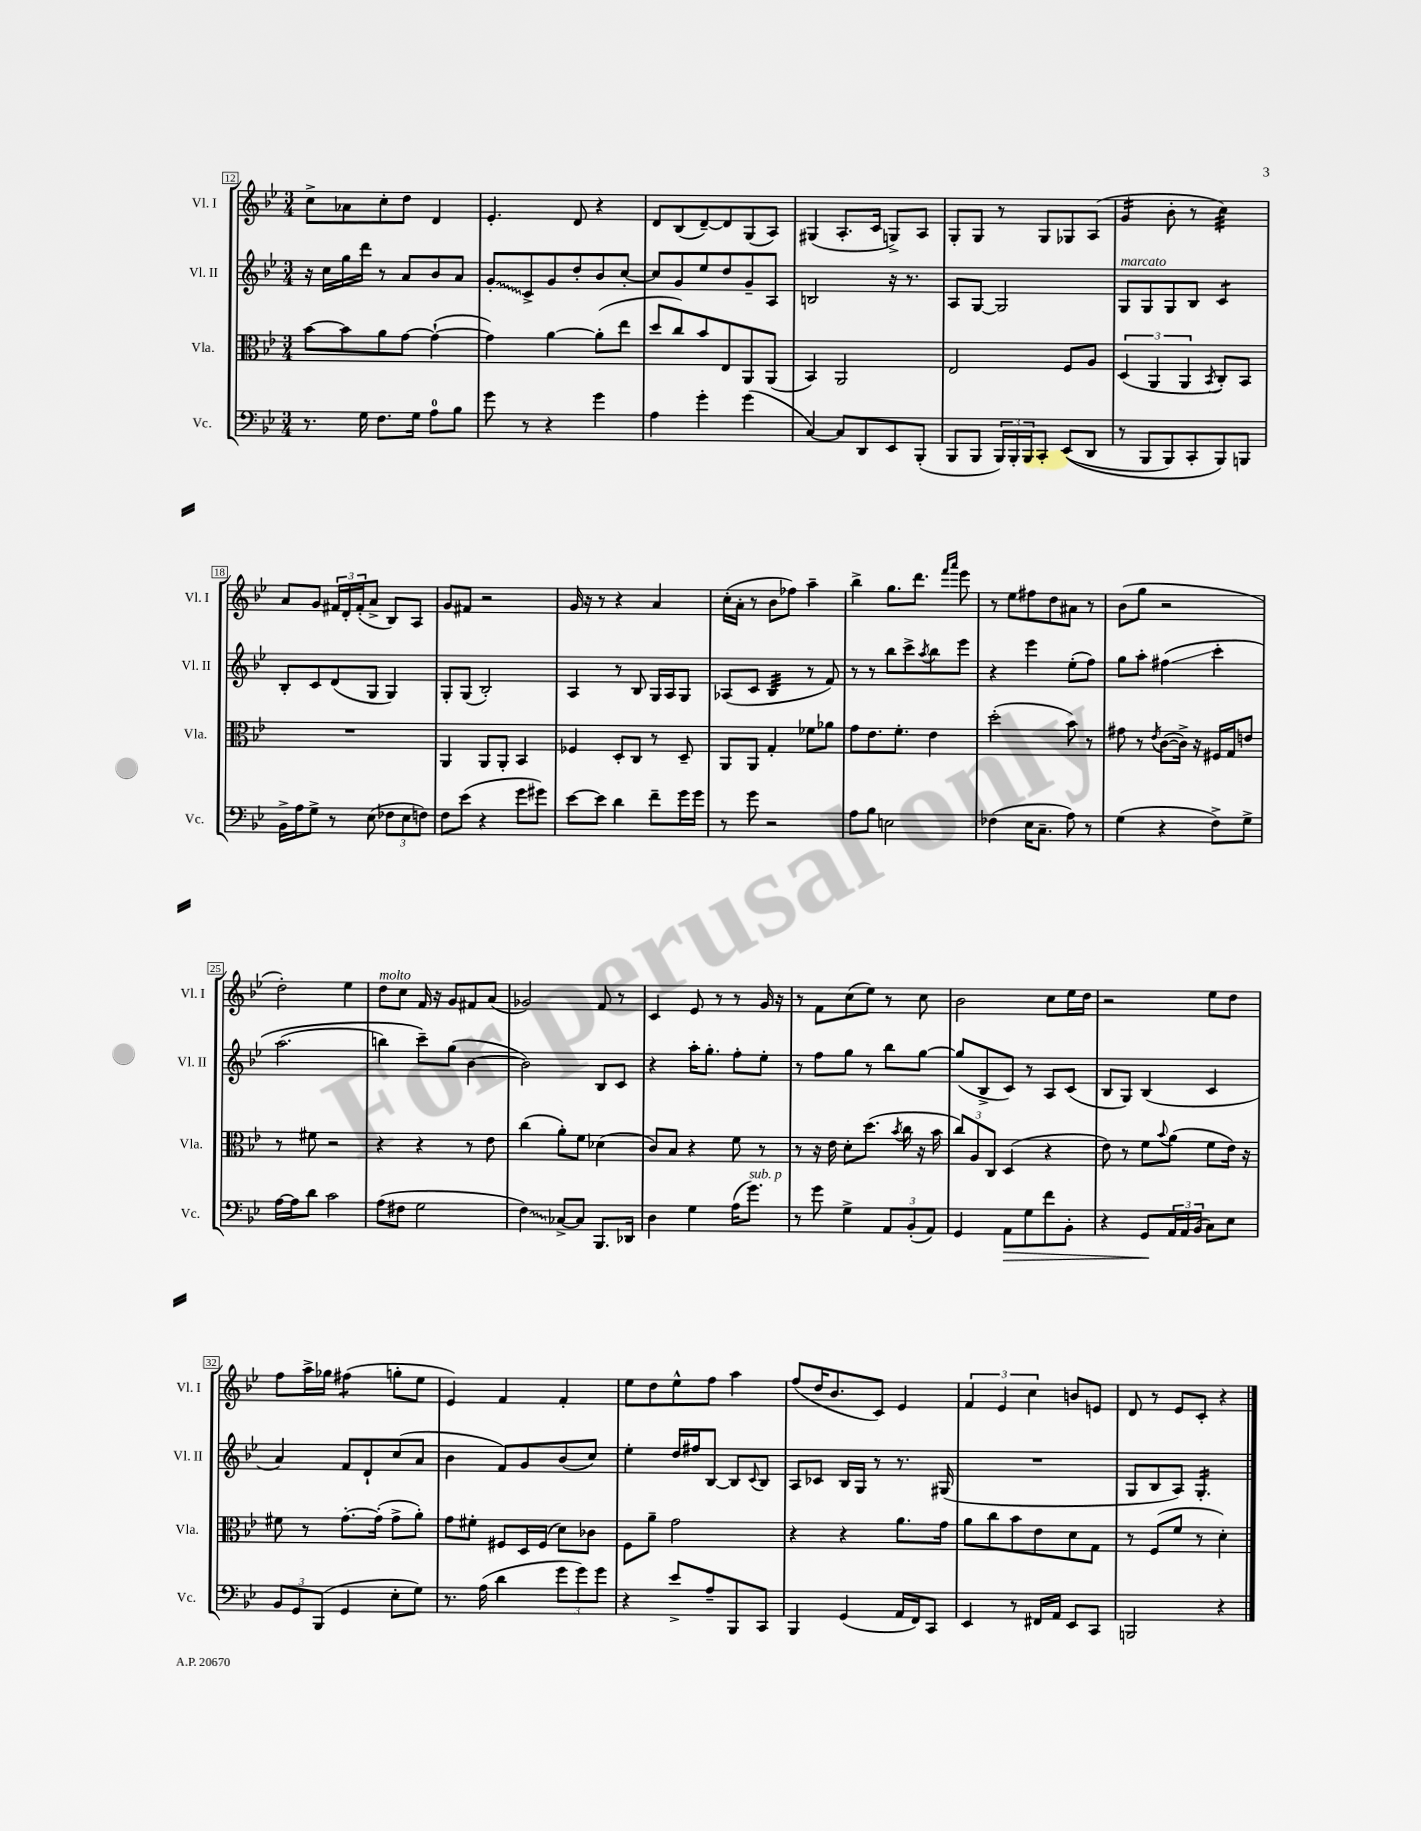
<<
\new StaffGroup <<
\new Staff = "s0" \with { instrumentName = "Vl. I" shortInstrumentName = "Vl. I" } {
    \clef treble \key bes \major \numericTimeSignature \time 3/4
    c''8-> aes'8 c''8-. d''8 d'4 |
    ees'4.-. d'8 r4 |
    d'8 bes8( d'8~--) d'8 g8( a8) |
    gis4( a8.-. c'16 g8->) a8 |
    g8-. g8 r8 g8 ges8 a8( |
    g'4:16 bes'8-. r8 c''4:32) |
    a'8 g'8 \tuplet 3/2 { fis'16 d'16-. fis'16-.( } a'8-> bes8) a8 |
    g'8 fis'8 r2 |
    g'16 r16 r8 r4 a'4 |
    c''16-.( a'16-. r8 bes'8 fes''8) a''4-- |
    bes''4-> g''8. d'''8. \grace { f'''16 a'''16 } ees'''8 |
    r8 ees''8 fis''8 d''8 ais'8 r8 |
    bes'8( g''8 r2 |
    d''2-.) ees''4 |
    d''8^\markup { \italic "molto" } c''8 f'16 r16 g'8 fis'8 a'8( |
    ges'2) f'8 r8 |
    c'4 ees'8 r8 r8 g'16 r16 |
    r8 f'8 c''8( ees''8) r8 c''8 |
    bes'2 c''8 ees''16 d''16 |
    r2 ees''8 d''8 |
    f''8 a''16-> ges''16 fis''4:8( g''8-. ees''8 |
    ees'4) f'4 f'4-. |
    ees''8 d''8 ees''8-^ f''8 a''4 |
    f''8( d''16 bes'8. c'8) ees'4 |
    \tuplet 3/2 { f'4 ees'4 c''4 } b'8 e'8 |
    d'8 r8 ees'8 c'8-. r4 \bar "|." |
}
\new Staff = "s1" \with { instrumentName = "Vl. II" shortInstrumentName = "Vl. II" } {
    \clef treble \key bes \major \numericTimeSignature \time 3/4
    r16 c''16 g''16 d'''16 r8 a'8 bes'8 a'8 |
    \once \override Glissando.style = #'zigzag g'8-.\glissando c'8-> g'8 d''8-. bes'8 c''8~-. |
    c''8 g'8 ees''8 d''8 g'8-- a8 |
    b2 r16 r8. |
    a8 g8~ g2 |
    g8^\markup { \italic "marcato" } g8 g8 bes8 c'4:8 |
    bes8-. c'8 d'8( g8 g4) |
    g8-. g8( bes2-.) |
    a4 r8 bes8 g16 a16 g8 |
    aes8( c'8 bes4:32 r8 f'8) |
    r8 r8 bes''8 c'''8-> \acciaccatura { a''8 } bes''8 ees'''8 |
    r4 ees'''4 ees''8-.( f''8) |
    g''8 a''8-. fis''4\glissando\( c'''4-. |
    a''2.( |
    b''4) c'''8--\) g''8( bes'4~ |
    bes'2) bes8 c'8 |
    r4 a''16-. g''8.-. f''8-. ees''8-. |
    r8 f''8 g''8 r8 bes''8 g''8~ |
    g''8( bes8-> c'8) r8 a8 c'8( |
    bes8 g8) bes4( c'4 |
    a'4) f'8 d'8-! c''8( a'8 |
    bes'4 f'8) g'8 bes'8( c''8) |
    ees''4-. d''16 fis''16 bes8~ bes8 \appoggiatura { c'8 } bes8 |
    a8 ces'8 bes16 g16 r8 r8. gis16( |
    R2. |
    g8 bes8 a8) g4.:16-. \bar "|." |
}
\new Staff = "s2" \with { instrumentName = "Vla." shortInstrumentName = "Vla." } {
    \clef alto \key bes \major \numericTimeSignature \time 3/4
    bes'8~ bes'8 a'8 g'8~ g'4~-!( |
    g'4) a'4~ a'8-.( ees''8 |
    d''8 c''8) bes'8 ees8 a,8 a,8( |
    bes,4) a,2 |
    ees2 f8 a8 |
    \tuplet 3/2 { d4( a,4 a,4 } \acciaccatura { bes,8 } c8-.) bes,8 |
    R2. |
    a,4 a,8 a,8-. bes,4 |
    fes4 d8-. c8 r8 d8-- |
    a,8 a,8 g4-. fes'8 aes'8 |
    g'8 ees'8. f'8.-. ees'4 |
    d''2-.( bes'8) r8 |
    gis'8 r8 \acciaccatura { ees'8 } c'8~( c'16->) r16 fis16 g16 e'8 |
    r8 fis'8 r2 |
    r4 r4 r8 ees'8 |
    c''4( a'8-.) f'8 des'4( |
    c'8) bes8 r4 f'8 r8 |
    r8 r16 ees'16 d'8-. d''8.( \acciaccatura { bes'8 } c''16 r16 bes'16 |
    \tuplet 3/2 { c''8) a8 c8 } d4( r4 |
    ees'8) r8 f'8 \appoggiatura { bes'8 } a'8( f'8 ees'16) r16 |
    fis'8 r8 g'8.~-. g'16-.( g'8-> a'8-.) |
    g'8 fis'8-. fis8 d16 fis16( d'8) ces'8 |
    f8 a'8-- g'2 |
    r4 r4 a'8. g'16 |
    a'8 c''8 bes'8 ees'8 d'8 g8 |
    r8 f8( f'8 r8 d'4-.) \bar "|." |
}
\new Staff = "s3" \with { instrumentName = "Vc." shortInstrumentName = "Vc." } {
    \clef bass \key bes \major \numericTimeSignature \time 3/4
    r8. g16 f8. g16 a8-0 bes8 |
    g'8 r8 r4 g'4 |
    a4 g'4-. g'4( |
    c4~) c8 d,8 ees,8 bes,,8-.( |
    bes,,8 bes,,8 \tuplet 3/2 { bes,,16) bes,,16-. bes,,16 } c,8-. ees,8(\( d,8 |
    r8 bes,,8 bes,,8) c,8-. bes,,8\) b,,8 |
    bes,16-> a16 g8-> r8 ees8( \tuplet 3/2 { fes8 ees8 f8) } |
    f8 ees'8( r4 g'8 gis'8) |
    ees'8~ ees'8 d'4 f'8-- g'16 g'16 |
    r8 g'8 r2 |
    a8 bes8 e2 |
    fes4( ees16 c8.-- a8) r8 |
    g4( r4 f8->) g8-> |
    a16~ a16 d'8 c'2 |
    a8( fis8 g2 |
    \once \override Glissando.style = #'zigzag f4\glissando) ces8~-> ces8 bes,,8. des,16 |
    d4 g4 a16( g'8.^\markup { \italic "sub. p" }) |
    r8 g'8 g4-> \tuplet 3/2 { a,8 bes,8-.( a,8) } |
    g,4 a,8\> g8 f'8 bes,8-. |
    r4 g,8\! \tuplet 3/2 { a,16 a,16 bes,16( } c8) ees8 |
    \tuplet 3/2 { bes,8 g,8 bes,,8( } g,4 ees8-. g8) |
    r8. a16( d'4 \tuplet 3/2 { g'8 g'8) g'8 } |
    r4 ees'8-> a8-- bes,,8 c,8 |
    bes,,4 g,4( a,16 f,16) c,8 |
    ees,4 r8 fis,16 a,16 ees,8 c,8 |
    b,,2 r4 \bar "|." |
}
>>
>>
\layout { \context { \Score currentBarNumber = #12 \override BarNumber.stencil = #(make-stencil-boxer 0.1 0.3 ly:text-interface::print) } }
